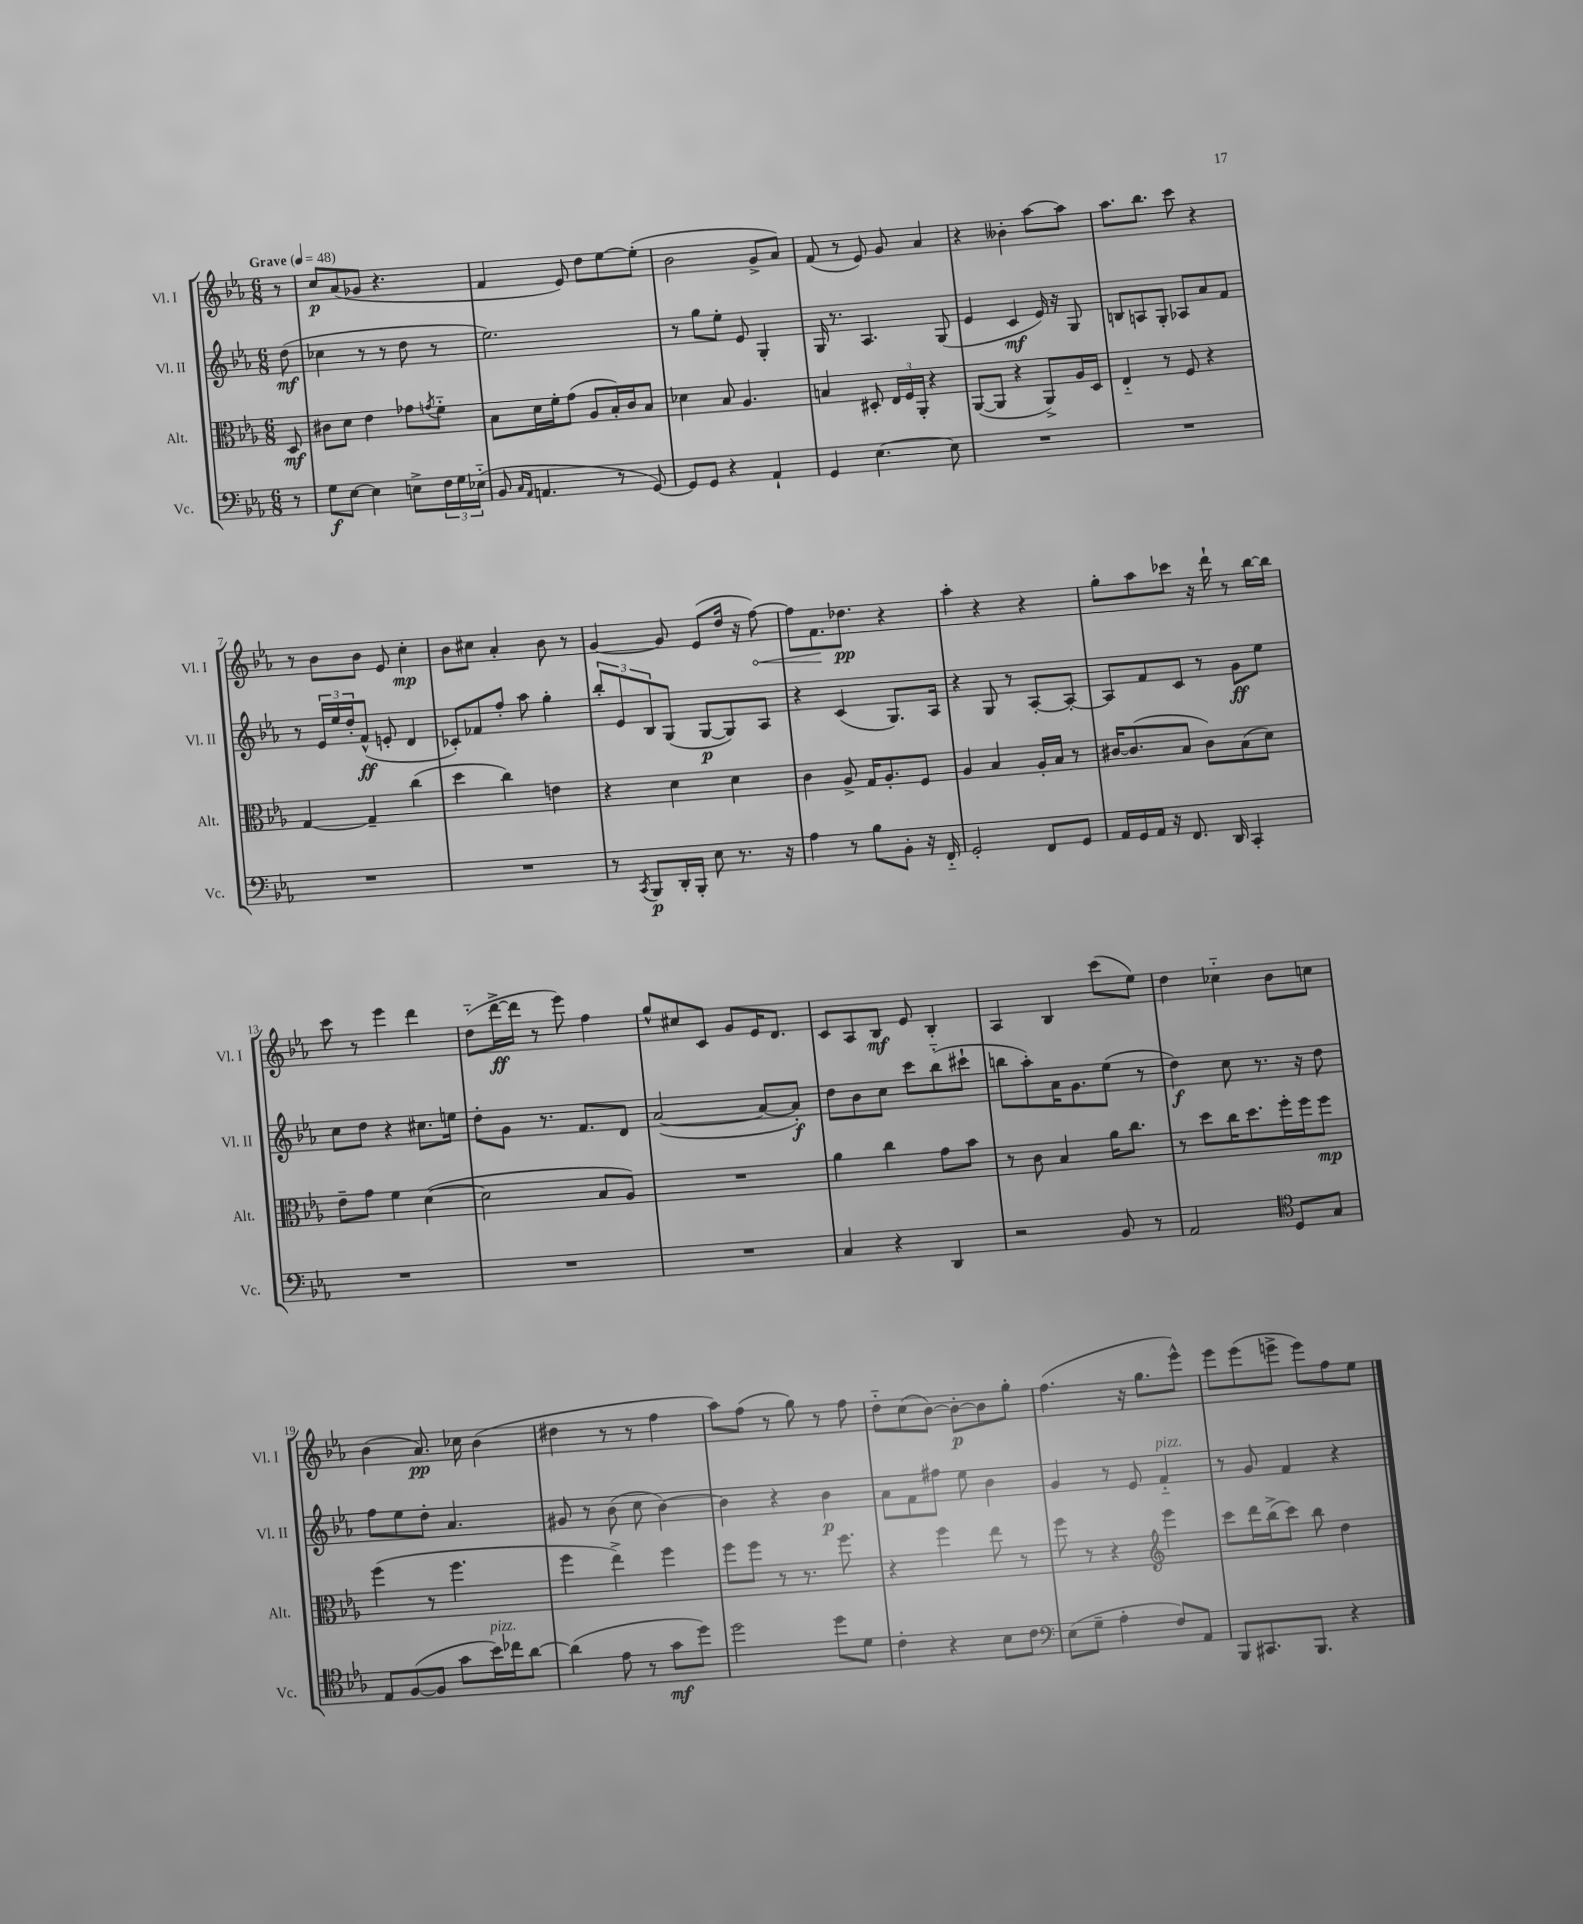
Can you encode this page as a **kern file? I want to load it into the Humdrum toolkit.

**kern	**kern	**kern	**kern
*staff4	*staff3	*staff2	*staff1
*clefF4	*clefC3	*clefG2	*clefG2
*k[b-e-a-]	*k[b-e-a-]	*k[b-e-a-]	*k[b-e-a-]
*M6/8	*M6/8	*M6/8	*M6/8
*MM48	*MM48	*MM48	*MM48
8r	8D	(8dd	8r
=	=	=	=
8G	8c#	4cc-	8cc
[8E-	8d	.	(8a-
4E-]	4e-	8r	8g-
.	.	8r	4.r
8E^	8g-	8dd	.
.	8qg	.	.
24F	8f'~	8r	.
24G	.	.	.
(24E-'~	.	.	.
=	=	=	=
8BB-	8B-	2.ee-)	4f
16qqC	.	.	.
16qqAA-	.	.	.
4.AA	16d	.	.
.	16f'	.	.
.	(8g	.	8e-)
.	8A-	.	8dd
8r	16B-')	.	[8ee-
.	16c	.	.
[8GG)	8B-	.	(8ee-']
=	=	=	=
8GG]	4d-	8r	2b-
8GG	.	8gg	.
4r	8B-	8ee-'	.
.	4.A-	8e-	.
4AA-`	.	4G'	8g^
.	.	.	8a-)
=	=	=	=
4GG	4B	16G	(8f
.	.	8.r	.
.	.	.	8r
[4.E-	8D#'	4.A-	8e-)
.	24E-	.	8g
.	24F	.	.
.	24AA-'	.	.
.	4r	.	4a-
8E-]	.	(8G	.
=	=	=	=
2.r	([8AA-	4e-	4r
.	8AA-]	.	.
.	4r	4c	4b--'
.	8AA-^)	16e-)	[8aa-
.	.	16r	.
.	16A-	8G	8aa-]
.	16D	.	.
=	=	=	=
2.r	4E-'~	8B	8.aa-
.	.	8A	.
.	.	.	8.bb-
.	8r	8G'	.
.	8F	8A-	8ccc
.	4r	8a-	4r
.	.	8f	.
=	=	=	=
2.r	[4G	8r	8r
.	.	24e-	8b-
.	.	24ee-	.
.	.	24dd'	.
.	4G~]	(8f^^	8b-
.	.	8e'	8e-
.	(4cc	4d	4cc'
=	=	=	=
2.r	4dd	8c-')	8b-
.	.	8f-	8cc#
.	4cc)	8ff'	4a-'
.	.	8aa-	.
.	4e	4gg'	8b-
.	.	.	8r
=	=	=	=
8r	4r	12bb-'	[4g
.	.	12e-	.
8qCC	.	.	.
8BBB-	.	.	.
.	.	12B-	.
16DD'	4d	(8G	8g]
16BBB-'	.	.	.
8E-	.	[8G	(8e-
8.r	4d	8G])	16dd
.	.	.	16r
.	.	8A-	[8ff)
16r	.	.	.
=	=	=	=
4A-	4c	4r	8ff]
.	.	.	8.f
8r	8A-^	(4c	.
.	.	.	8.dd-
8B-	16G	.	.
.	8.A-'	.	.
8BB-'	.	8.G)	4r
16r	8F	.	.
16FF'~	.	16A-	.
=	=	=	=
2GG'	4A-	4r	4aa-'
.	4B-	8G	4r
.	.	8r	.
8FF	16A-'	[8A-'	4r
.	16B-	.	.
8GG	8r	8A-'_	.
=	=	=	=
16AA-	[16c#	8A-]	8gg'
16GG	(8.c#]	.	.
16AA-	.	8f	8aa-
16r	.	.	.
8.FF	8B-	8c	8ccc-
.	8c#)	8r	16r
16DD	.	.	16ddd`
4CC'	(8B-	8g	8r
.	8d)	8ee-	[16bb-
.	.	.	16bb-]
=	=	=	=
2.r	8e-~	8cc	8ccc
.	8g	8dd	8r
.	4f	4r	4eee-
.	([4d	8.cc#	4ddd
.	.	16ee	.
=	=	=	=
2.r	2d]	8dd'	(8dd'~
.	.	8g	[16ddd^
.	.	.	16ddd]
.	.	8.r	8r
.	.	.	8eee-)
.	.	8.f	.
.	8B-	.	4ff
.	8A-)	8d	.
=	=	=	=
2.r	2.r	([2a-	8gg^^
.	.	.	8cc#
.	.	.	8c
.	.	.	8g
.	.	8a-_	16e-
.	.	.	8.d
.	.	8a-'])	.
=	=	=	=
4C	4a-	8dd	8c
.	.	8b-	8A-
4r	4cc	8cc	8B-
.	.	8ccc	8e-
4DD	8g	(8bb-'~	4B-'
.	8b-	8ccc#`	.
=	=	=	=
2r	8r	8bb	4A-
.	8c	8aa-')	.
.	4B-	16a-	4B-
.	.	8.g	.
8BB-	16a-	(8ee-	(8ccc
.	8.cc	.	.
8r	.	8r	8ee-)
=	=	=	=
2AA-	8r	4dd)	4dd
.	8dd	.	.
.	16cc	8cc	4cc-'~
.	8.dd	.	.
.	.	8.r	.
*clefC4	*	*	*
8D	16ff'	.	8b-
.	16ff	16r	.
8G	8ff	8dd	8cc
=	=	=	=
8E-	(4ff	8ff	(4b-
([8F	.	8ee-	.
8F]	8r	8dd'	8.a-)
8g	4.ff	4.a-	.
.	.	.	16cc-
16b-)	.	.	(4b-
16cc-	.	.	.
[8a-	.	.	.
=	=	=	=
(4a-]	4ff	8g#	4dd#
.	.	8r	.
8e-	4ee-^)	(8b-	8r
8r	.	8cc	8r
8g	4ff	[4b-)	4ff
8dd)	.	.	.
=	=	=	=
2dd	8ff	4b-]	8aa-)
.	8ff	.	(8ff
.	8r	4r	8r
.	8.r	.	8gg)
8dd	.	4b-	8r
.	8.ff	.	.
8d	.	.	8ff
=	=	=	=
4c'	4r	8a-	8dd'~
.	.	8f	(8cc
4r	4ff	8ff#	[8b-)
.	.	8ee-	8b-'_
8B-	8ee-	4b-	8b-]
8c	8r	.	8gg'
=	=	=	=
*clefF4	*	*	*
(8E-	8ff	4g	(4.ff
8G~	8r	.	.
4A-'	4r	8r	.
.	.	8e-	16r
.	.	.	8.gg
*	*clefG2	*	*
8F)	4eee-	4f'~	.
8AA-	.	.	8eee-^^)
=	=	=	=
8BBB-	8ccc	8r	8eee-
8.CC#	16ddd	8g	(8eee-
.	(16bb-^	.	.
.	8ccc)	4f	8eee^
8.BBB-	.	.	.
.	8bb-	.	8eee)
4r	4dd	4r	8ff
.	.	.	8ee-
==	==	==	==
*-	*-	*-	*-
